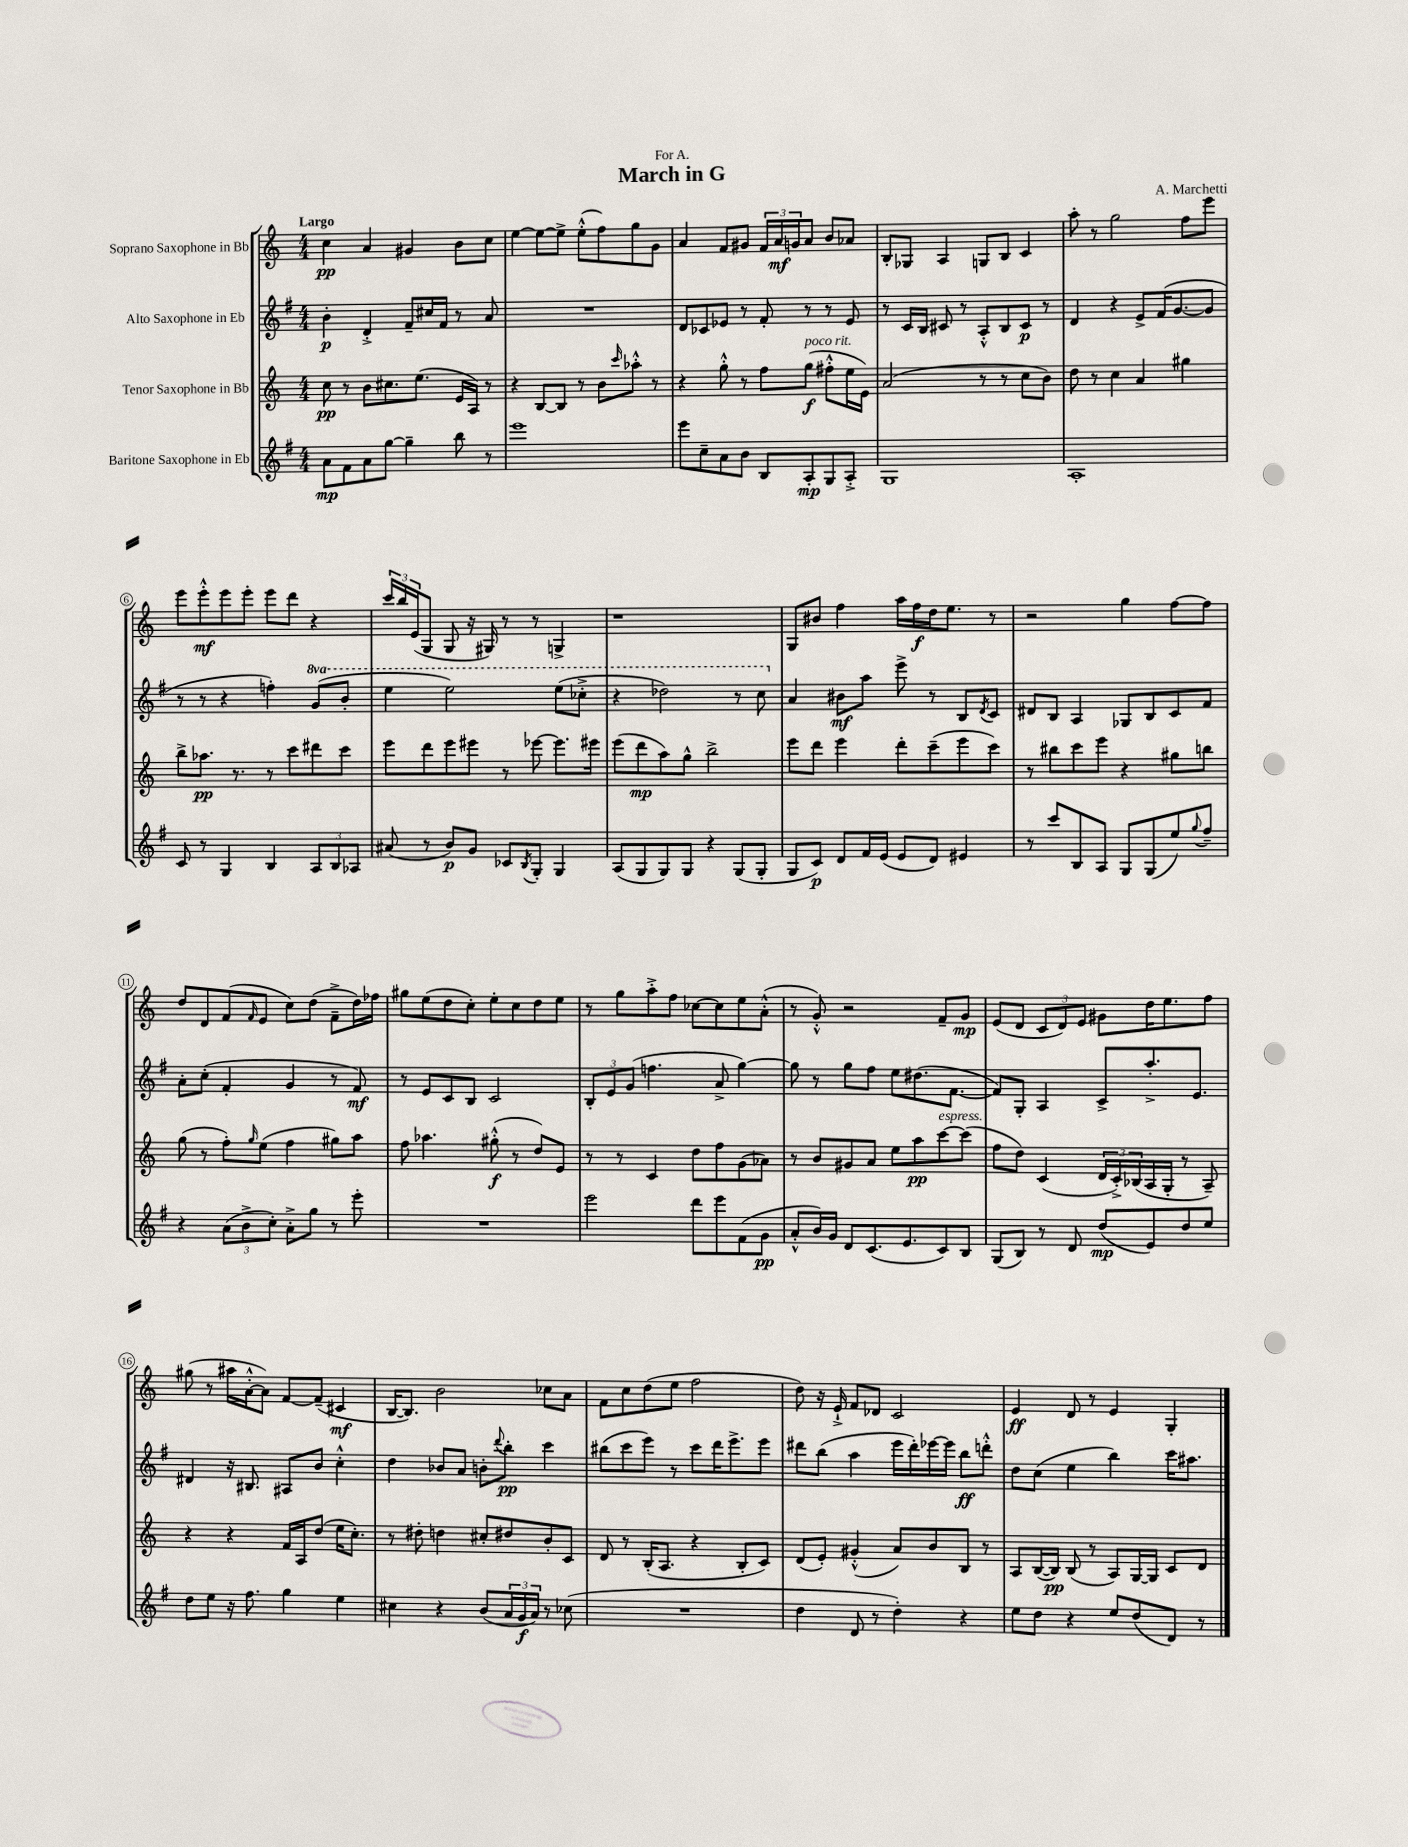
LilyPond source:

\header { title = "March in G" composer = "A. Marchetti" dedication = "For A." }
<<
\new StaffGroup <<
\new Staff = "s0" \with { instrumentName = "Soprano Saxophone in Bb" } {
    \clef treble \key c \major \numericTimeSignature \time 4/4 \tempo "Largo"
    c''4\pp a'4 gis'4 b'8 c''8 |
    e''4~ e''8~ e''8-> e''8-.-^( f''8) g''8 g'8 |
    a'4 f'8 gis'8 \tuplet 3/2 { f'16 a'16\mf g'16 } a'8 b'8 aes'8 |
    b8-. ges8 a4 g8 b8 c'4 |
    a''8-. r8 g''2 f''8 e'''8 |
    e'''8 e'''8-.-^\mf e'''8 e'''8-. e'''8 d'''8 r4 |
    \tuplet 3/2 { c'''16 b''16 e'16( } g8 g8 r16 gis16) r8 r8 g4-> |
    r1 |
    g8 bis'8 f''4 a''16 f''16\f d''16 e''8. r8 |
    r2 g''4 f''8~ f''8 |
    d''8 d'8 f'8( \grace { f'16 } e'8 c''8) d''8( f'8---> d''16) fes''16 |
    gis''8 e''8( d''8 c''8-.) e''8-. c''8 d''8 e''8 |
    r8 g''8 a''8-.-> f''8 ces''8~ ces''8 e''8 a'8-.-^( |
    r8 g'8-.-^) r2 f'8-- g'8\mp |
    e'8( d'8 \tuplet 3/2 { c'8 d'8) e'8 } gis'8 d''16 e''8. f''8 |
    gis''8( r8 ais''16 a'16~-.-^ a'8) f'8~ f'8--( cis'4\mf |
    b16~ b8.) b'2 ces''8 a'8 |
    f'8 c''8 d''8( e''8 f''2 |
    d''8) r16 e'16-!-> f'8 des'8 c'2 |
    e'4\ff d'8 r8 e'4 g4-. \bar "|." |
}
\new Staff = "s1" \with { instrumentName = "Alto Saxophone in Eb" } {
    \clef treble \key g \major \numericTimeSignature \time 4/4 \set Staff.ottavationMarkups = #ottavation-simple-ordinals
    b'4-.\p d'4-.-> fis'8-- cis''16 fis'16 r8 a'8 |
    R1 |
    d'8 ces'8 ees'8 r8 fis'8-. r8 r8 ees'8 |
    r8 c'16 b16 cis'8 r8 a8-.-^ b8 cis'8\p r8 |
    d'4 r4 e'8-> fis'16( g'8.~ g'8 |
    r8 r8 r4 f''4-.) \ottava #1 g''8( b''8-. |
    e'''4 e'''2) e'''8( ces'''8-.-> |
    r4 des'''2) r8 c'''8 \ottava #0 |
    a'4 bis'8\mf a''8 e'''8-> r8 b8 \acciaccatura { d'8 } c'8 |
    dis'8 b8 a4 ges8 b8 c'8 fis'8 |
    a'8-. c''8-.( fis'4-. g'4 r8 fis'8\mf) |
    r8 e'8 c'8 b8 c'2 |
    \tuplet 3/2 { b8-. e'8 g'8( } f''4. a'8-> g''4~) |
    g''8 r8 g''8 fis''8 e''8 dis''8.( fis'8.~ |
    fis'8) g8-. a4 c'8-> a''8.-.-> e'8. |
    dis'4 r16 bis8. ais8 b'8 c''4-.-^ |
    d''4 bes'8 a'8 b'8-. \appoggiatura { d'''8 } b''8-.\pp c'''4 |
    bis''8( c'''8 e'''8) r8 c'''8 d'''16 e'''8.-> e'''8 |
    dis'''8 b''8( a''4 e'''16 dis'''16-.) ees'''16~ ees'''16 b''8\ff d'''8-.-^ |
    d''8 c''8( e''4 b''4) c'''16 ais''8. \bar "|." |
}
\new Staff = "s2" \with { instrumentName = "Tenor Saxophone in Bb" } {
    \clef treble \key c \major \numericTimeSignature \time 4/4
    c''8\pp r8 b'8 cis''8. e''8.( e'16 a16) r8 |
    r4 b8~ b8 r8 b'8 \grace { c'''16 } aes''8-.-^ r8 |
    r4 g''8-.-^ r8 f''8 g''8\f^\markup { \italic "poco rit." }( fis''8-.-^ e''16 e'16) |
    a'2( r8 r8 c''8 b'8) |
    d''8 r8 c''4 a'4 gis''4 |
    b''8-> aes''8.\pp r8. r8 c'''8 dis'''8 c'''8 |
    e'''8 d'''8 e'''8 eis'''8 r8 ees'''8~ ees'''8. eis'''16 |
    e'''8( d'''8\mp a''8) g''8-^ b''2-> |
    e'''8 d'''8 e'''4 d'''8-. c'''8--( e'''8 c'''8) |
    r8 bis''8 c'''8 e'''8 r4 gis''8 b''8 |
    g''8( r8 f''8-.) \grace { g''16 } e''8( f''4 gis''8) a''8 |
    f''8 aes''4. gis''8-.-^\f( r8 d''8) e'8 |
    r8 r8 c'4 d''8 f''8 g'8( aes'8) |
    r8 b'8 gis'8 a'8 e''8 a''8\pp c'''8~^\markup { \italic "espress." } c'''8( |
    f''8 d''8) c'4( \tuplet 3/2 { d'16 c'16-.->) bes16( } a16 g16-. r8 a8--) |
    r4 r4 f'16 a16 d''8( e''16 c''8.-.) |
    r8 dis''8-. d''4 cis''8-. dis''8 b'8-. c'8 |
    d'8 r8 b16-.( a8. r4 b8-. c'8) |
    d'8( e'8-.) gis'4-.-^( a'8) b'8 b8 r8 |
    a8 b16~( b16\pp) b8( r8 a8) g16~ g16 c'8 d'8 \bar "|." |
}
\new Staff = "s3" \with { instrumentName = "Baritone Saxophone in Eb" } {
    \clef treble \key g \major \numericTimeSignature \time 4/4
    a'8\mp fis'8 a'8 g''8~ g''4-- b''8 r8 |
    e'''1 |
    e'''8 c''8-- a'8 b'8 b8 a8-.\mp g8 a8-.-> |
    g1 |
    a1-. |
    c'8 r8 g4 b4 \tuplet 3/2 { a8 b8 aes8 } |
    ais'8( r8 b'8\p) g'8 ces'8 \acciaccatura { b8 } g8-. g4 |
    a8( g8 g8) g8 r4 g8( g8-. |
    g8 c'8\p) d'8 fis'16 e'16( e'8 d'8) eis'4 |
    r8 c'''8 b8 a8 g8 g8( e''8) \appoggiatura { g''8 } fis''8-- |
    r4 \tuplet 3/2 { a'8( b'8-> c''8-.) } a'8-.-> g''8 r8 e'''8-. |
    R1 |
    e'''2 d'''8 e'''8 fis'8( g'8\pp |
    a'8-.-^ b'16) g'16 d'8 c'8.( e'8. c'8) b8 |
    g8( b8) r8 d'8 d''8\mp( e'8) d''8 e''8 |
    d''8 e''8 r16 fis''8. g''4 e''4 |
    cis''4 r4 b'8( \tuplet 3/2 { a'16 g'16\f a'16) } r8 ces''8( |
    R1 |
    d''4 d'8 r8 d''4-.) r4 |
    e''8 d''8 r4 e''8 d''8( d'8) r8 \bar "|." |
}
>>
>>
\layout { \context { \Score \override BarNumber.stencil = #(make-stencil-circler 0.1 0.3 ly:text-interface::print) } }
